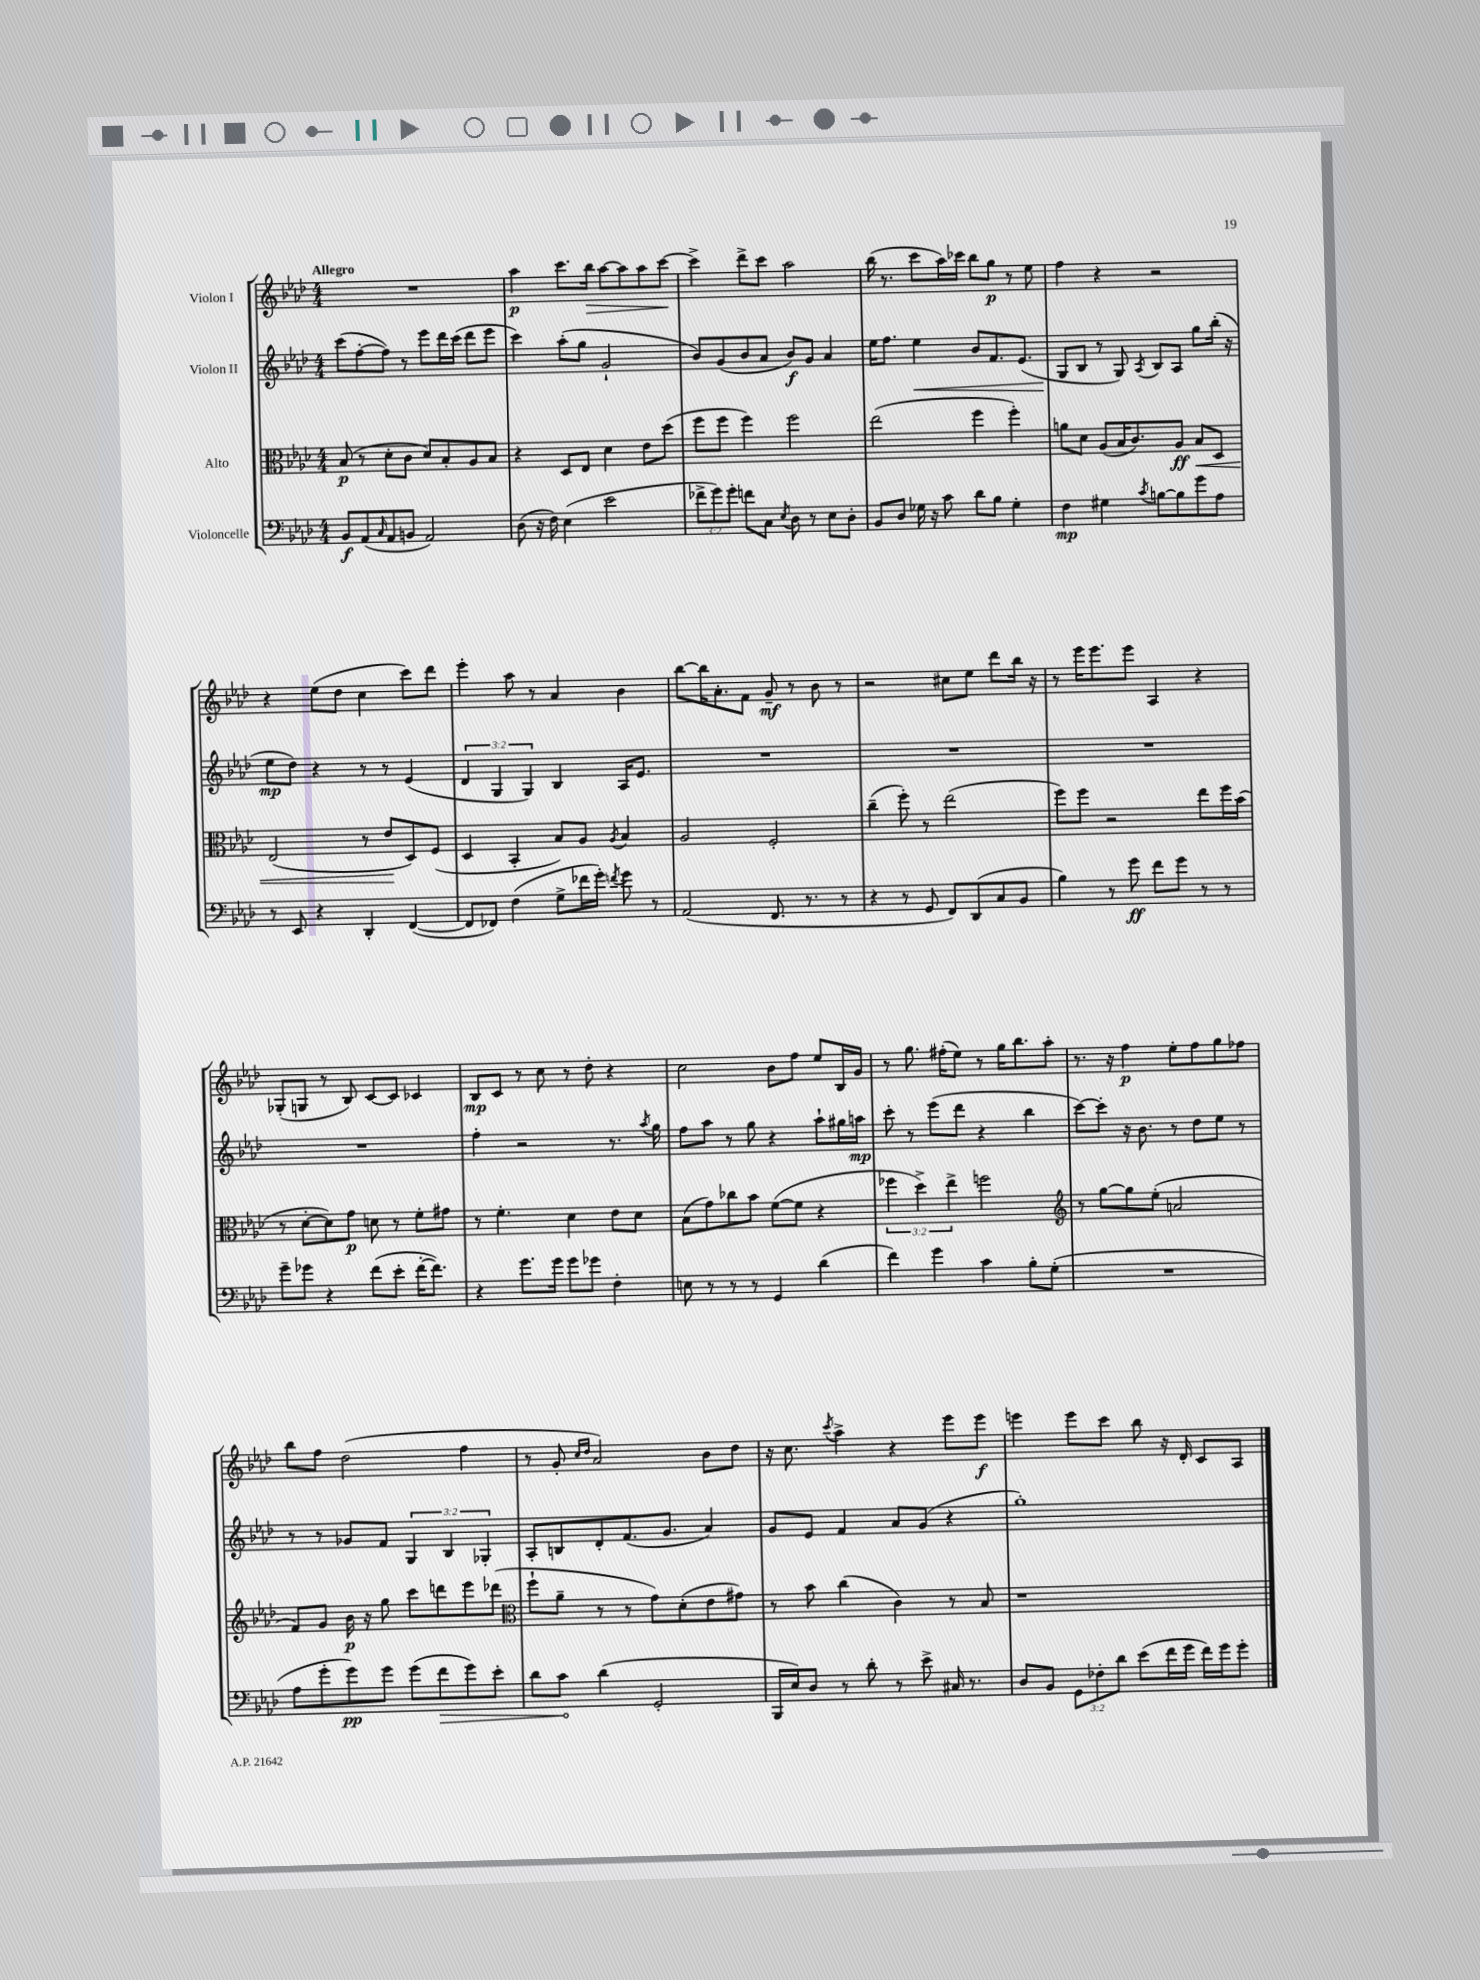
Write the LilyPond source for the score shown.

<<
\new StaffGroup <<
\new Staff = "s0" \with { instrumentName = "Violon I" } {
    \clef treble \key aes \major \numericTimeSignature \time 4/4 \tempo "Allegro"
    R1 |
    aes''4\p c'''8. bes''16\> aes''8~ aes''8 aes''8 c'''8~\! |
    c'''4-> des'''8-> c'''8 aes''2 |
    bes''16( r8. c'''8 aes''16) ces'''16 bes''8 g''8\p r8 ees''8 |
    f''4 r4 r2 |
    r4 ees''8( des''8 c''4 c'''8) des'''8 |
    ees'''4-. aes''8 r8 aes'4 bes'4 |
    bes''8~ bes''16 aes'8.-. f'8 g'8--\mf r8 bes'8 r8 |
    r2 cis''8 ees''8 des'''8 bes''16 r16 |
    r8 ees'''16 ees'''8. ees'''8 aes4 r4 |
    ges8-.( g8 r8 bes8) c'8~ c'8 ces'4 |
    bes8\mp c'8 r8 c''8 r8 des''8-. r4 |
    c''2 bes'8 f''8 ees''8 bes16 g'16 |
    r8 g''8. fis''16-.( ees''8) r8 g''16 bes''8. aes''8-. |
    r8. r16 f''4\p ees''8-. f''8 g''8 fes''8 |
    bes''8 f''8 des''2( f''4 |
    r8 g'8-. \grace { c''16 des''16 } aes'2) bes'8 des''8 |
    r16 c''8. \acciaccatura { c'''8 } aes''4-> r4 ees'''8 ees'''8\f |
    e'''4 e'''8 c'''8 bes''8 r16 des'16-. c'8 aes8 \bar "|." |
}
\new Staff = "s1" \with { instrumentName = "Violon II" } {
    \clef treble \key aes \major \numericTimeSignature \time 4/4 \override Staff.TupletNumber.text = #tuplet-number::calc-fraction-text
    c'''8( f''8~-. f''8) r8 ees'''8 des'''16 c'''16( des'''8 ees'''8 |
    c'''4) aes''8-.( g''8 g'2-! |
    bes'8) g'8( bes'8 aes'8 bes'8\f) g'8 aes'4 |
    ees''16 f''8. ees''4\< bes'8 f'8. ees'8.( |
    g8\! bes8 r8 g8) \acciaccatura { aes8 } bes8 aes8 g''8 bes''16-.( r16 |
    ees''8\mp des''8) r4 r8 r8 ees'4( |
    \tuplet 3/2 { des'4 g4 g4) } bes4 aes16 ees'8. |
    R1 |
    R1 |
    R1 |
    R1 |
    f''4-. r2 r8. \acciaccatura { aes''8 } g''16 |
    f''8 aes''8 r8 g''8 r4 aes''8-! gis''16 a''16\mp |
    c'''8-. r8 ees'''8( des'''8 r4 bes''4 |
    c'''8~) c'''8-. r16 bes'8. r8 des''8 ees''8 r8 |
    r8 r8 ges'8 f'8 \tuplet 3/2 { g4 bes4 ges4-. } |
    aes8-. b8 des'8-. f'8.( g'8. aes'4) |
    g'8 ees'8 f'4 aes'8 g'8( r4 |
    g''1-.) \bar "|." |
}
\new Staff = "s2" \with { instrumentName = "Alto" } {
    \clef alto \key aes \major \numericTimeSignature \time 4/4 \override Staff.TupletNumber.text = #tuplet-number::calc-fraction-text
    bes8\p( r8 des'8-. c'8 des'8) bes8-. aes8 bes8 |
    r4 des8 ees8 des'4 ees'8 des''8( |
    f''8 f''8 f''4) f''2 |
    ees''2( f''4 f''4-.) |
    a'8 des'8 aes8( bes16 c'8.) aes8\ff bes8\< des8 |
    ees2( r8 ees'8\! des8) f8( |
    des4 bes,4-. bes8) aes8 \acciaccatura { aes8 } bes4 |
    aes2 f2-. |
    c''4--( f''8-.) r8 ees''2( |
    f''8) f''8 r2 ees''8 f''16 bes'16( |
    r8 des'8~-. des'8) g'8\p d'8 r8 f'8-. gis'8 |
    r8 f'4.-. des'4 ees'8 des'8 |
    bes8( g'8) ces''8 bes'8 f'8~( f'8 r4 |
    \tuplet 3/2 { fes''4 des''4->) ees''4-> } f''2 |
    \clef treble r8 g''8~ g''8 ees''8-.( a'2 |
    f'8) g'8 bes'16\p r16 g''8 c'''8 d'''8 ees'''8 des'''8( |
    \clef alto f''8-! aes'8-- r8 r8 g'8) des'8-.( ees'8 gis'8) |
    r8 bes'8 c''4( c'4) r8 bes8 |
    r1 \bar "|." |
}
\new Staff = "s3" \with { instrumentName = "Violoncelle" } {
    \clef bass \key aes \major \numericTimeSignature \time 4/4 \override Staff.TupletNumber.text = #tuplet-number::calc-fraction-text
    bes,8\f aes,8( \grace { c16 } aes,8 b,8 aes,2) |
    des8( r16 f16) ees4( ees'2 |
    \tuplet 3/2 { fes'8-> g'8) g'8-. } f'8 c8 \acciaccatura { ees8 } des8 r8 ees8 des8-. |
    bes,8 des8 ges16 r16 c'8 des'8 bes8 ges4-. |
    f4\mp gis4 \acciaccatura { c'8 } b8~ b8 g'8 aes8 |
    r8 ees,8 r4 des,4-. f,4~( |
    f,8 fes,8) f4( g8-> fes'16 g'16-.) \acciaccatura { f'8 } g'8 r8 |
    aes,2( f,8. r8. r8 |
    r4 r8 g,8 f,8) des,8( c8 bes,8 |
    bes4) r8 g'8\ff f'8 g'8 r8 r8 |
    g'8-- ges'8 r4 f'8( ees'8-. f'16~-. f'8.) |
    r4 g'8. g'16 g'8 ges'8 f4-. |
    e8 r8 r8 r8 g,4 des'4( |
    f'4) g'4 c'4 bes8-. g8-.( |
    R1 |
    aes8 g'8-. g'8\pp) g'8 g'8( \once \override Hairpin.circled-tip = ##t f'8\> g'8) ees'8-. |
    des'8 c'8\! des'4( g,2-. |
    bes,,16 ees16) des8 r8 des'8-. r8 ees'8-> cis16 r8. |
    des8 bes,8 \tuplet 3/2 { g,8 fes8-. des'8 } ees'8( f'16 g'16 f'16) g'16 g'8-. \bar "|." |
}
>>
>>
\layout { \context { \Score \remove "Bar_number_engraver" } }
